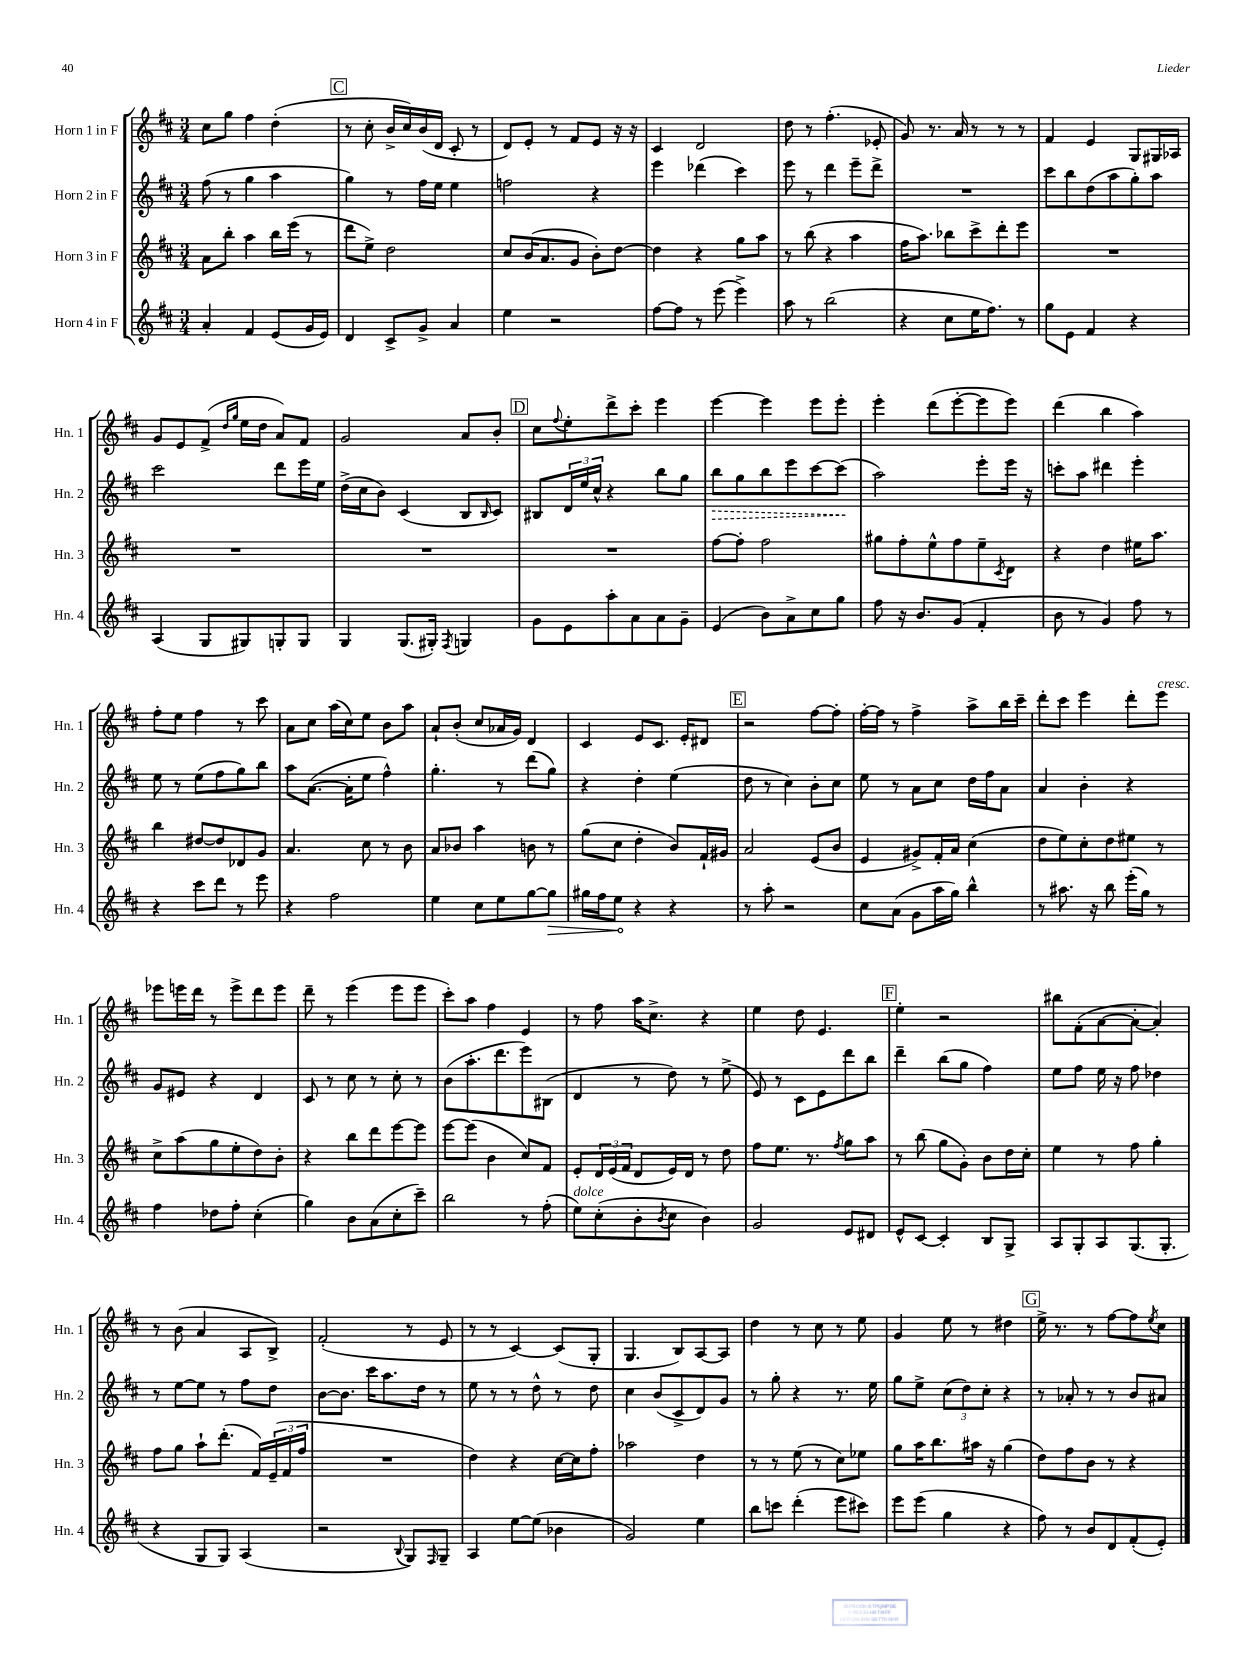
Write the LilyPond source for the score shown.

<<
\new StaffGroup <<
\new Staff = "s0" \with { instrumentName = "Horn 1 in F" shortInstrumentName = "Hn. 1" } {
    \clef treble \key d \major \numericTimeSignature \time 3/4
    cis''8 g''8 fis''4 d''4-.( |
    \mark \markup { \box "C" } r8 cis''8-. b'16-> cis''16) b'16( d'16 cis'8-. r8 |
    d'8) e'8-. r8 fis'8 e'8 r16 r16 |
    cis'4 d'2 |
    d''8 r8 fis''4.-.( ees'8-. |
    g'8) r8. a'16 r8 r8 r8 |
    fis'4 e'4 g8 gis16 aes16 |
    g'8 e'8 fis'8->( \grace { d''16 g''16 } e''16 d''16 a'8) fis'8 |
    g'2 a'8 b'8-. |
    \mark \markup { \box "D" } cis''8 \appoggiatura { fis''8 } e''8-. d'''8-> cis'''8-. e'''4 |
    e'''4~ e'''4 e'''8 e'''8-. |
    e'''4-. d'''8( e'''8~-. e'''8 e'''8) |
    d'''4( b''4 a''4) |
    fis''8-. e''8 fis''4 r8 cis'''8 |
    a'8 cis''8 a''16( cis''16) e''8 b'8 a''8 |
    a'8-! b'8-.( cis''8 aes'16 g'16) d'4 |
    cis'4 e'8 cis'8. e'16-. dis'8 |
    \mark \markup { \box "E" } r2 fis''8~ fis''8-. |
    fis''16~-. fis''16 r8 fis''4-> a''8-> b''16 cis'''16-- |
    d'''8-. cis'''8 e'''4 d'''8-. e'''8^\markup { \italic "cresc." } |
    ees'''8 e'''16 d'''16 r8 e'''8-> d'''8 e'''8 |
    d'''8-- r8 e'''4( e'''8 e'''8 |
    cis'''8-.) a''8 fis''4 e'4 |
    r8 fis''8 a''16 cis''8.-> r4 |
    e''4 d''8 e'4. |
    \mark \markup { \box "F" } e''4-. r2 |
    bis''8 fis'8-.( a'8~ a'8~-. a'4-.) |
    r8 b'8( a'4 a8 b8->) |
    fis'2-.( r8 e'8 |
    r8 r8 cis'4~) cis'8( g8-. |
    g4. b8) a8~ a8 |
    d''4 r8 cis''8 r8 e''8 |
    g'4 e''8 r8 dis''4 |
    \mark \markup { \box "G" } e''16-> r8. r8 fis''8~ fis''8 \acciaccatura { e''8 } cis''8 \bar "|." |
}
\new Staff = "s1" \with { instrumentName = "Horn 2 in F" shortInstrumentName = "Hn. 2" } {
    \clef treble \key d \major \numericTimeSignature \time 3/4
    fis''8( r8 g''4 a''4 |
    \mark \markup { \box "C" } g''4) r8 fis''16 e''16 e''4 |
    f''2 r4 |
    e'''4 des'''4( cis'''4) |
    e'''8 r8 d'''4 e'''8-- d'''8-> |
    R2. |
    cis'''8 b''8 d''8( a''8 g''8-.) a''8 |
    cis'''2 d'''8 e'''16 e''16 |
    d''16->( cis''16 b'8) cis'4( b8 \grace { b16 } cis'8) |
    \mark \markup { \box "D" } bis8 \tuplet 3/2 { d'16 e''16 cis''16-^ } r4 b''8 g''8 |
    \once \override Hairpin.style = #'dashed-line b''8\> g''8 b''8 e'''8 cis'''8~ cis'''8\!( |
    a''2) e'''8-. e'''16 r16 |
    c'''8-. a''8 dis'''4 e'''4-. |
    e''8 r8 e''8( fis''8 g''8) b''8 |
    a''8 a'8.~( a'16-. e''8 fis''4-^) |
    g''4.-. r8 d'''8( g''8) |
    r4 d''4-. e''4( |
    \mark \markup { \box "E" } d''8 r8 cis''4) b'8-. cis''8 |
    e''8 r8 a'8 cis''8 d''16 fis''16 a'8 |
    a'4 b'4-. r4 |
    g'8 eis'8 r4 d'4 |
    cis'8 r8 cis''8 r8 cis''8-. r8 |
    b'8( a''8.-. d'''8. e'''8) bis8( |
    d'4 r8 d''8) r8 e''8->( |
    e'8) r8 cis'8 e'8 d'''8 b''8 |
    \mark \markup { \box "F" } d'''4-- b''8( g''8 fis''4) |
    e''8 fis''8 e''16 r16 fis''8 des''4 |
    r8 e''8~ e''8 r8 fis''8 d''8 |
    b'8~ b'8. cis'''16 a''8. d''16 r8 |
    e''8 r8 r8 d''8-^ r8 d''8 |
    cis''4 b'8( cis'8-> d'8) g'8 |
    r8 g''8-. r4 r8. e''16 |
    g''8 e''8-> \tuplet 3/2 { cis''8( d''8) cis''8-. } r4 |
    \mark \markup { \box "G" } r8 aes'8-. r8 r8 b'8 ais'8 \bar "|." |
}
\new Staff = "s2" \with { instrumentName = "Horn 3 in F" shortInstrumentName = "Hn. 3" } {
    \clef treble \key d \major \numericTimeSignature \time 3/4
    a'8 b''8-. a''4 b''16 e'''16( r8 |
    \mark \markup { \box "C" } d'''8 e''8->) d''2 |
    cis''8 b'16( a'8. g'8 b'8-.) d''8~ |
    d''4 r4 g''8 a''8 |
    r8 b''8( r4 a''4 |
    fis''16 a''8.) bes''8 cis'''8-> d'''8-. e'''8 |
    R2. |
    R2. |
    R2. |
    \mark \markup { \box "D" } R2. |
    fis''8~ fis''8-. fis''2 |
    gis''8 fis''8-. e''8-^ fis''8 e''8-- \acciaccatura { cis'8 } d'8 |
    r4 d''4 eis''16 a''8. |
    b''4 dis''8~ dis''8 des'8 g'8 |
    a'4. cis''8 r8 b'8 |
    a'8 bes'8 a''4 b'8 r8 |
    g''8( cis''8 d''4-. b'8) fis'16-! gis'16 |
    \mark \markup { \box "E" } a'2 e'8( b'8 |
    e'4 gis'8->) fis'16-. a'16 cis''4( |
    d''8 e''8) cis''8-. d''8 eis''8 r8 |
    cis''8-> a''8( g''8 e''8-. d''8) b'8-. |
    r4 b''8 d'''8 e'''8~ e'''8 |
    e'''8~ e'''8( b'4 cis''8) fis'8 |
    e'8-. \tuplet 3/2 { d'16 e'16( fis'16 } d'8 e'16) d'16 r8 d''8 |
    fis''8 e''8. r8. \acciaccatura { fis''8 } g''8 a''8 |
    \mark \markup { \box "F" } r8 b''8( g''8 g'8-.) b'8 d''16 cis''16-. |
    e''4 r8 fis''8 g''4-. |
    fis''8 g''8 a''8-! d'''8.-.( fis'16) \tuplet 3/2 { e'16--( fis'16 fis''16 } |
    R2. |
    d''4) r4 cis''16~ cis''16 fis''8-. |
    aes''2 d''4 |
    r8 r8 e''8( r8 cis''8) ees''8 |
    g''8 a''16 b''8. ais''16 r16 g''4( |
    \mark \markup { \box "G" } d''8) fis''8 b'8 r8 r4 \bar "|." |
}
\new Staff = "s3" \with { instrumentName = "Horn 4 in F" shortInstrumentName = "Hn. 4" } {
    \clef treble \key d \major \numericTimeSignature \time 3/4
    a'4-. fis'4 e'8( g'16 e'16) |
    \mark \markup { \box "C" } d'4 cis'8-> g'8-> a'4 |
    e''4 r2 |
    fis''8~ fis''8 r8 e'''8( e'''4->) |
    a''8 r8 b''2( |
    r4 cis''8 e''16 fis''8.) r8 |
    g''8 e'8 fis'4 r4 |
    a4( g8 gis8) g8-. g8 |
    g4 g8.( gis16-.) \acciaccatura { fis8 } g4 |
    \mark \markup { \box "D" } g'8 e'8 a''8-. a'8 a'8 g'8-- |
    e'4( b'8) a'8-> cis''8 g''8 |
    fis''8 r16 b'8. g'8( fis'4-. |
    b'8 r8 g'4) fis''8 r8 |
    r4 cis'''8 d'''8 r8 e'''8 |
    r4 fis''2 |
    e''4 cis''8 e''8 g''8~ \once \override Hairpin.circled-tip = ##t g''8\> |
    gis''16 fis''16 e''8\! r4 r4 |
    \mark \markup { \box "E" } r8 a''8-. r2 |
    cis''8 a'8( g'8 a''16 g''16) b''4-^ |
    r8 ais''8. r16 b''8 e'''16-.( g''16) r8 |
    fis''4 des''8 fis''8-. cis''4-.( |
    g''4) b'8 a'8( cis''8-. cis'''8--) |
    b''2 r8 fis''8-.( |
    e''8^\markup { \italic "dolce" }) cis''8-.( b'8-. \acciaccatura { b'8 } cis''8 b'4) |
    g'2 e'8 dis'8 |
    \mark \markup { \box "F" } e'8-^ cis'8~ cis'4-. b8 g8-> |
    a8 g8-. a8 g8.( g8.-. |
    r4 g8 g8) a4( |
    r2 \appoggiatura { b8 } g8) \grace { fis16 } g8-- |
    a4 e''8~ e''8( bes'4 |
    g'2) e''4 |
    b''8 c'''8 d'''4-.( e'''8 cis'''8) |
    e'''8 e'''8( g''4 r4 |
    \mark \markup { \box "G" } fis''8) r8 b'8 d'8 fis'8-.( e'8-.) \bar "|." |
}
>>
>>
\layout { \context { \Score \remove "Bar_number_engraver" } }
